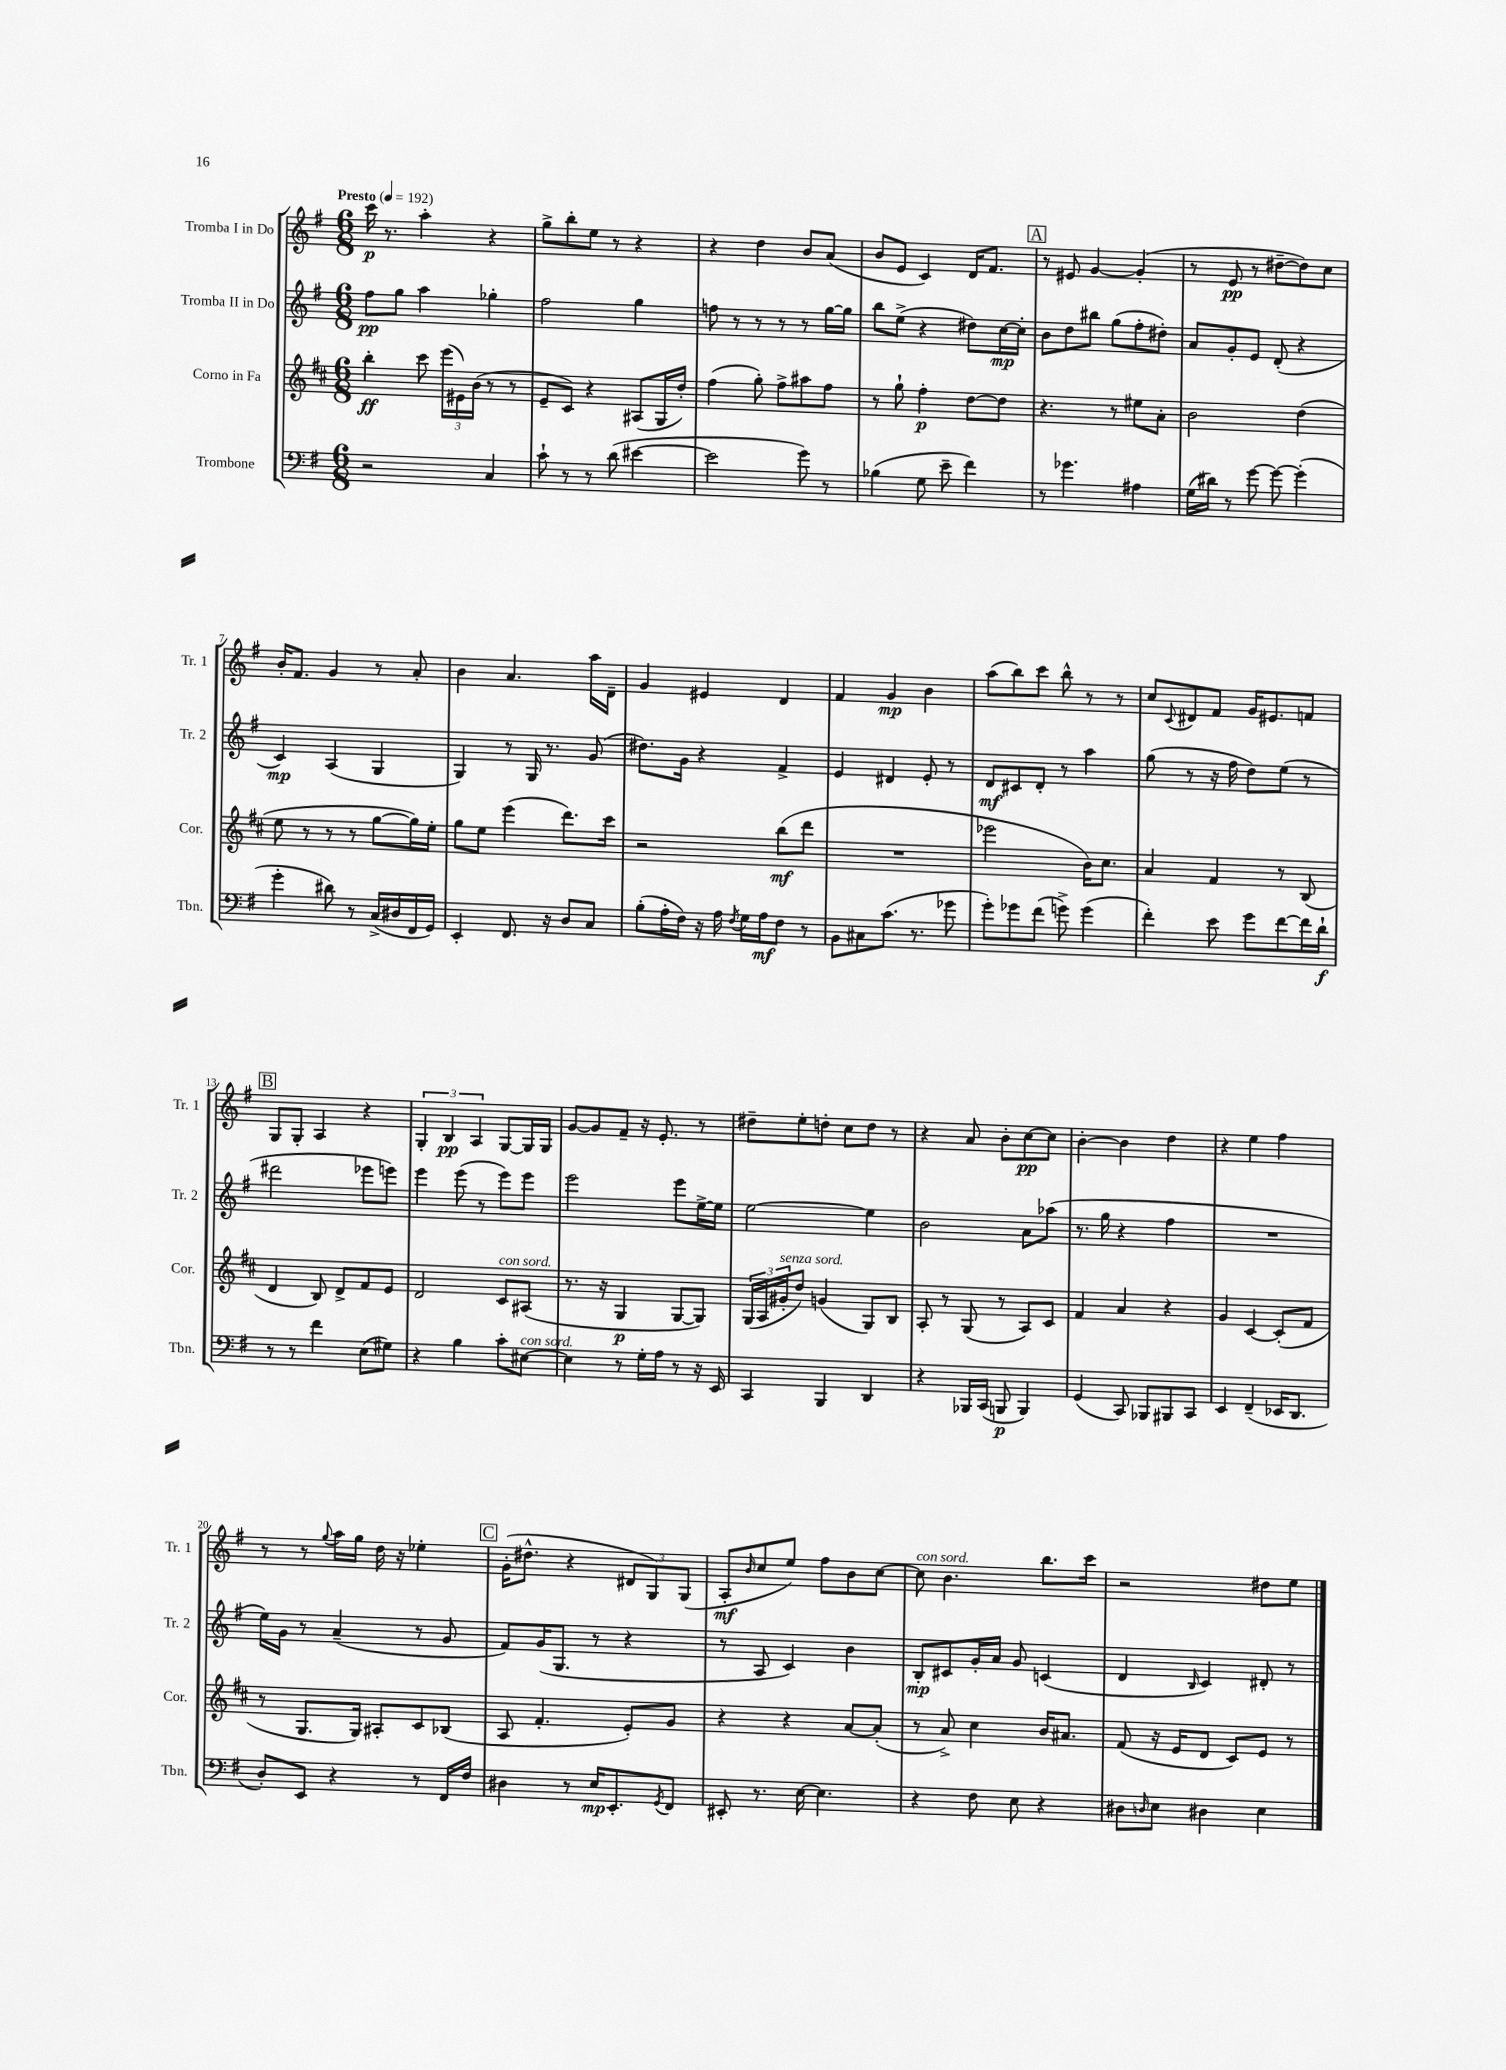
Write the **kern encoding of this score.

**kern	**kern	**kern	**kern
*staff4	*staff3	*staff2	*staff1
*clefF4	*clefG2	*clefG2	*clefG2
*k[f#]	*k[f#c#]	*k[f#]	*k[f#]
*M6/8	*M6/8	*M6/8	*M6/8
*MM192	*MM192	*MM192	*MM192
2r	4bb'	8ff#	16ccc
.	.	.	8.r
.	.	8gg	.
.	8ccc#	4aa	4aa'
.	(24eee	.	.
.	24e#)	.	.
.	(24b	.	.
4C	8r	4gg-'	4r
.	8r	.	.
=	=	=	=
8c`	8e~	2ff#	8gg^
8r	8c#)	.	8bb'
8r	4r	.	8ee
(8d	.	.	8r
[4e#	(8A#	4gg	4r
.	16G	.	.
.	16dd')	.	.
=	=	=	=
2e#]	(4ff#	8ff	4r
.	.	8r	.
.	8gg')	8r	4dd
.	8ff#^	8r	.
8g)	8aa#	8r	8b
8r	8ff#	[16gg	(8a
.	.	16gg]	.
=	=	=	=
(4B-	8r	8bb	8b
.	8gg`	(8ee^	8e
8G	4ff#'	4r	4c)
8e~	.	.	.
4f#)	[8dd	8dd#)	16d
.	.	.	8.f#
.	8dd]	[16cc	.
.	.	16cc']	.
=	=	=	=
8r	4.r	8b	8r
4.g-	.	8dd	8e#
.	.	8bb#	[4g
.	8r	(8gg	.
4A#	8ee#	8ff#'	(4g']
.	8a'	8dd#')	.
=	=	=	=
(16G	2b	8a	8r
16d#)	.	.	.
8r	.	8g'	8e
[8g	.	8e	8r
8g_	.	(8d'	[8dd#~
(4g']	(4dd	4r	8dd#])
.	.	.	8cc
=	=	=	=
4g'	8ee	4c)	16b'
.	.	.	8.f#
.	8r	.	.
8d#)	8r	(4A	4g
8r	8r	.	.
(16C^	[8gg	4G	8r
16D#	.	.	.
16FF#	16gg])	.	8a'
16GG)	16ee'	.	.
=	=	=	=
4EE'	8gg	4G)	4b
.	8ee	.	.
8.FF#	(4eee	8r	4.a
.	.	16G	.
16r	.	8.r	.
8D	8.ddd)	.	.
8C	.	(8g	16aa
.	16ccc#	.	16d~
=	=	=	=
(8B'	2r	8.dd#)	4g
16A'	.	.	.
16F#)	.	16g	.
16r	.	4r	4e#
16A	.	.	.
8qF#	.	.	.
16G	.	.	.
16A	.	.	.
8F#	(8bb	4f#^	4d
8r	8ddd	.	.
=	=	=	=
8BB	2.r	4e	4f#
8C#	.	.	.
(8.c	.	4d#	4g
8.r	.	.	.
.	.	8e'	4b
8g-	.	8r	.
=	=	=	=
8g')	2eee-	8d	(8aa
8g-	.	8c#	8bb)
(8f#	.	8d'	8ccc
8g^)	.	8r	8bb^^
(4g	16b)	4aa	8r
.	8.cc#	.	.
.	.	.	8r
=	=	=	=
4f#')	4a	(8gg	8cc
.	.	.	8qqc
.	.	8r	8d#
8e	4f#	16r	8f#
.	.	16ff#	.
8g	.	8dd)	16g
.	.	.	8.e#
[8f#	8r	(8ee	.
16f#]	(8B	8r	8f
16d`	.	.	.
=	=	=	=
8r	4d	2ddd#	8G
8r	.	.	8G'
4f#	8B)	.	4A
.	8d^	.	.
(8E	8f#	8eee-	4r
8G#)	8e	8eee)	.
=	=	=	=
4r	2d	4eee	6G'
.	.	.	6B
4B	.	(8eee	.
.	.	.	6A
.	.	8r	.
8c'	8c#	8eee)	[8G
[8E#	(8A#	8eee	16G]
.	.	.	16G
=	=	=	=
4E#]	8.r	2eee	[8g
.	.	.	8g]
.	16r	.	.
8r	4G	.	8f#~
16G'	.	.	16r
16A	.	.	8.e'
8r	[8G	8eee	.
16r	8G])	[16ee^	8r
16EE	.	16ee]	.
=	=	=	=
4CC	(24G	[2ee	8dd#~
.	24A	.	.
.	24g#'	.	.
.	8dd)	.	8ee'
4BBB	(4g	.	8dd'
.	.	.	8cc
4DD	8G)	4ee]	8dd
.	8B	.	8r
=	=	=	=
4r	8A'	2b	4r
.	8r	.	.
16BBB-	(8G	.	8a
(16CC	.	.	.
8BBB	8r	.	8b'
4BBB)	8A)	8a	[8cc
.	8c#	(8aa-	8cc]
=	=	=	=
(4GG	4f#	8.r	[4b'
.	.	16gg	.
8CC)	4a	4r	4b]
8BBB-	.	.	.
8BBB#	4r	4ff#	4dd
8CC	.	.	.
=	=	=	=
4EE	4g	2.r	4r
(4FF#~	[4c#	.	4ee
16EE-	(8c#']	.	4ff#
8.DD	.	.	.
.	8f#	.	.
=	=	=	=
8D')	8r	16ee)	8r
.	.	16g	.
8EE	8.G	8r	8r
.	.	.	8qqgg
4r	.	(4a~	16aa
.	16G)	.	16gg
.	8A#'	.	16dd
.	.	.	16r
8r	8c#	8r	4ee-'
16FF#	(8B-	8g	.
16F#	.	.	.
=	=	=	=
4D#	8A	8f#)	(16g'
.	.	.	8.dd#^^
.	4.f#'	(16g	.
.	.	8.G	.
8r	.	.	4r
16E	.	8r	.
8.EE'	.	.	.
.	8e')	4r	12d#
.	.	.	12G)
8qGG	.	.	.
8FF#	8g	.	.
.	.	.	(12G
=	=	=	=
8EE#'	4r	8r	8A'
.	.	.	16qqb
8.r	.	8A	8cc
.	4r	4c)	8ee)
[16E	.	.	.
4.E]	.	.	8ff#
.	[8a	4b	8b
.	(8a']	.	[8cc
=	=	=	=
4r	8r	8B'	8cc]
.	8a^)	8c#	4.b
8F#	4cc#	16g'	.
.	.	16a	.
8E	.	8g	.
4r	16b	(4c	8.bb
.	8.a#	.	.
.	.	.	16ccc
=	=	=	=
8D#	(8f#	4d	2r
16qqD	.	.	.
8E	16r	.	.
.	16e	.	.
.	.	16qqB	.
4D#	8d	4c)	.
.	8c#)	.	.
4E	8e	8d#'	8dd#
.	8r	8r	8ee
==	==	==	==
*-	*-	*-	*-
